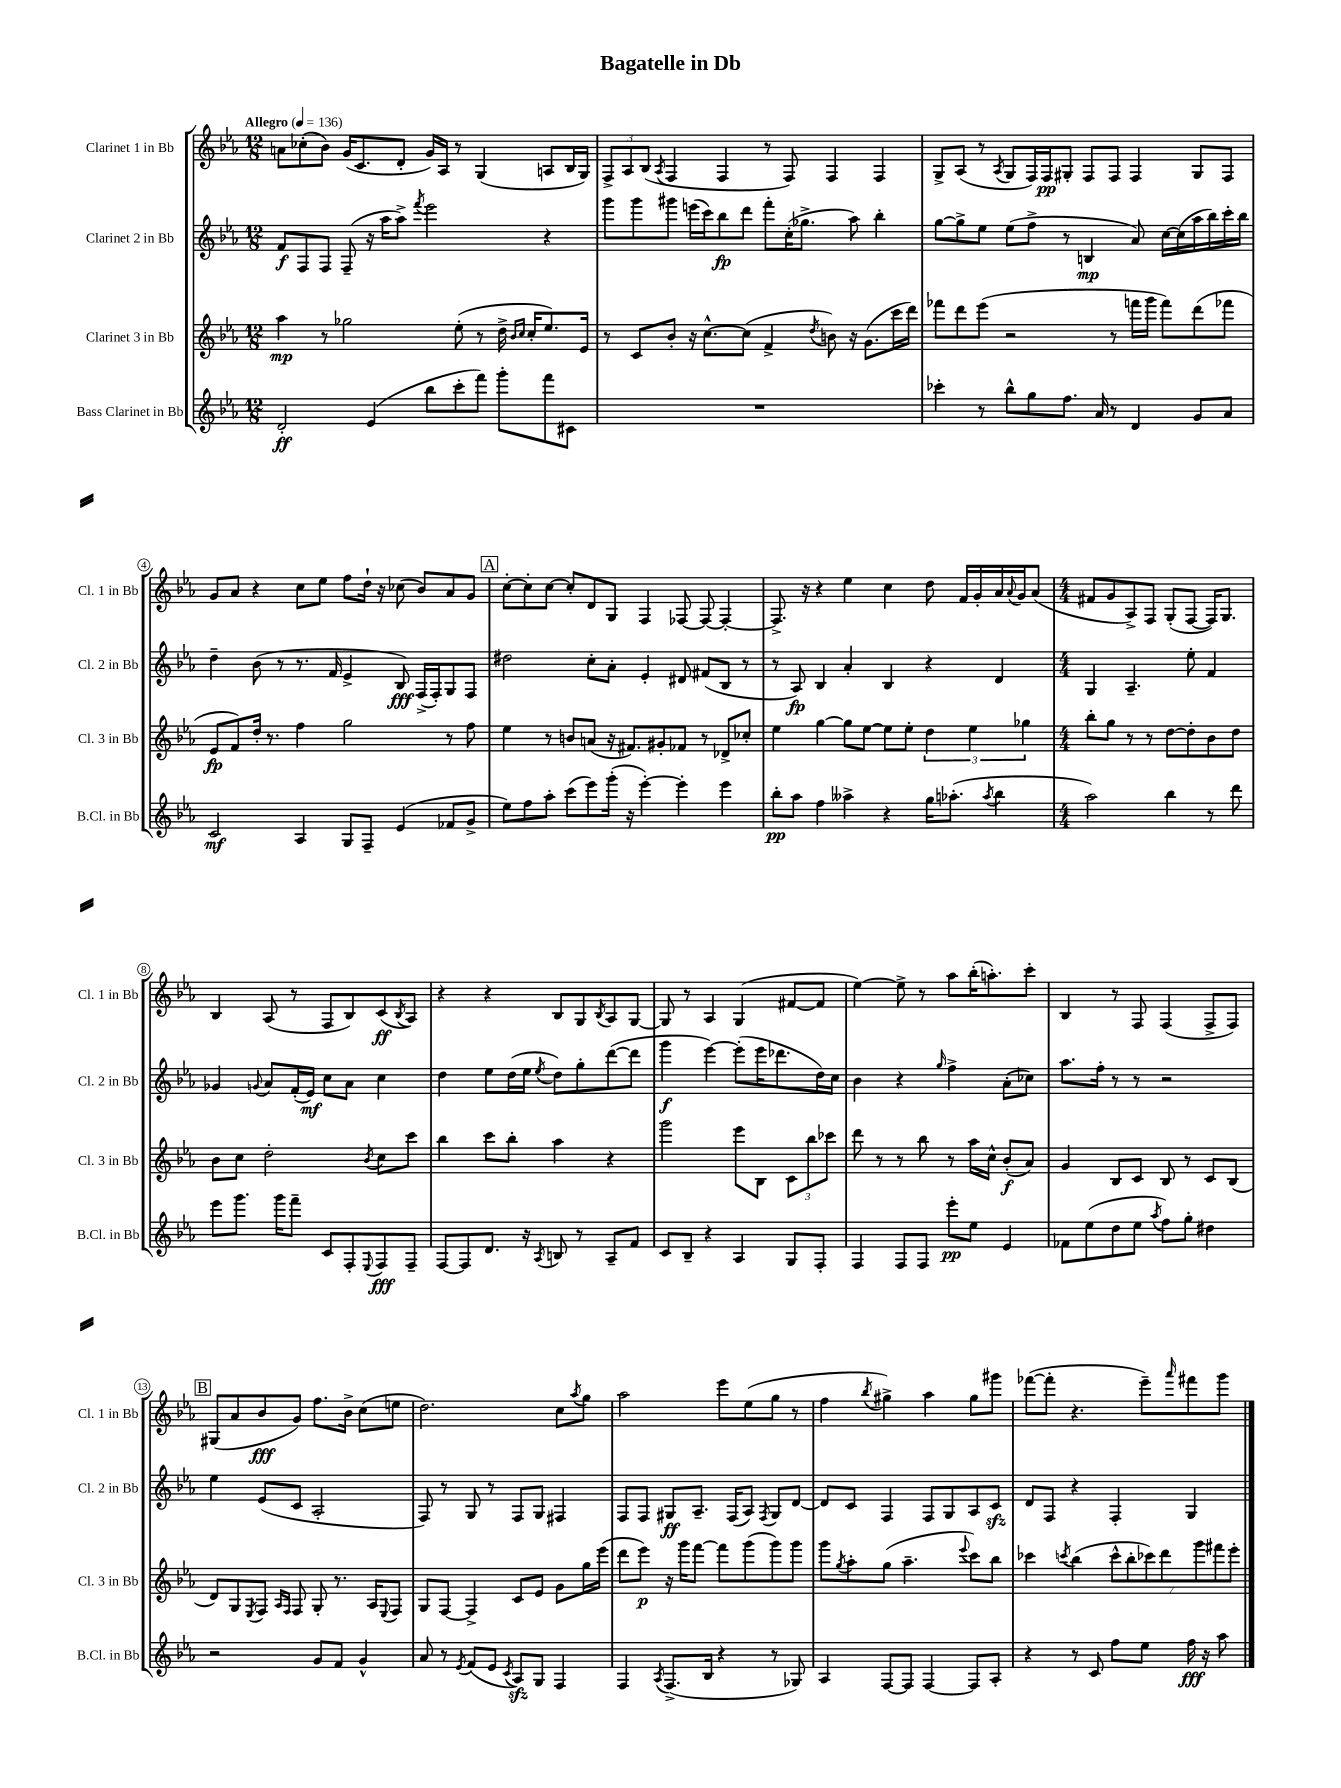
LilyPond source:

\header { title = "Bagatelle in Db" }
<<
\new StaffGroup <<
\new Staff = "s0" \with { instrumentName = "Clarinet 1 in Bb" shortInstrumentName = "Cl. 1 in Bb" } {
    \clef treble \key ees \major \numericTimeSignature \time 12/8 \tempo "Allegro" 4 = 136
    a'8 ces''8-.( bes'8) g'16( c'8. d'8-. g'16) aes16 r8 g4( a8 bes16 g16) |
    \tuplet 3/2 { f8-> aes8 bes8( } \acciaccatura { aes8 } f4 f4 r8 f8) f4 f4 |
    g8-> aes8( r8 \acciaccatura { aes8 } g8 f16) f16\pp gis8-. f8 f8 f4 gis8 f8 |
    g'8 aes'8 r4 c''8 ees''8 f''8 d''16-! r16 ces''8( bes'8) aes'8 g'8 |
    \mark \markup { \box "A" } c''8~-. c''8-. c''8~ c''8-. d'8 g8 f4 fes8~ fes8~ fes4~-. |
    fes8.-> r16 r4 ees''4 c''4 d''8 f'16 g'16-. aes'16 \appoggiatura { aes'8 } g'16 aes'8( |
    \numericTimeSignature \time 4/4 fis'8 g'8 aes8->) f8 g8-.( f8~ f16) g8. |
    bes4 aes8( r8 f8 bes8) c'8\ff( \acciaccatura { bes8 } aes8) |
    r4 r4 bes8 g8 \acciaccatura { bes8 } aes8 g8~ |
    g8 r8 aes4 g4( fis'8~ fis'8 |
    ees''4~) ees''8-> r8 aes''8 bes''16-.( a''8.-.) c'''8-. |
    bes4 r8 f8 f4( f8-> f8) |
    \mark \markup { \box "B" } gis8( aes'8 bes'8\fff g'8) f''8. bes'16-> c''8( e''8 |
    d''2.) c''8 \acciaccatura { aes''8 } g''8 |
    aes''2 ees'''8 ees''8( g''8 r8 |
    f''4 \acciaccatura { bes''8 } gis''4->) aes''4 gis''8 gis'''8 |
    fes'''8~( fes'''8-. r4. ees'''8--) \grace { aes'''16 } fis'''8 g'''8 \bar "|." |
}
\new Staff = "s1" \with { instrumentName = "Clarinet 2 in Bb" shortInstrumentName = "Cl. 2 in Bb" } {
    \clef treble \key ees \major \numericTimeSignature \time 12/8
    f'8\f f8 f8 f8--( r16 aes''16 aes''8->) \acciaccatura { f'''8 } ees'''2 r4 |
    g'''8 g'''8 gis'''8 e'''16( c'''16) bes''8\fp d'''8 f'''8-. c''16-.( ges''8.-> aes''8) bes''4-. |
    g''8~ g''8-> ees''8 ees''8( f''8-> r8 b4\mp aes'8) c''16~ c''16( aes''16 bes''16) c'''16-. bes''16 |
    d''4-- bes'8( r8 r8. f'16 ees'4-> bes8\fff) f16->( f16-.) g8 f8 |
    \mark \markup { \box "A" } dis''2 c''8-. aes'8-. ees'4-. dis'8 fis'8( bes8 r8 |
    r8 aes8\fp) bes4 aes'4-. bes4 r4 d'4 |
    \numericTimeSignature \time 4/4 g4 aes4.-- ees''8-. f'4 |
    ges'4 \appoggiatura { g'8 } aes'8 f'16-.( ees'16\mf) c''8 aes'8 c''4 |
    d''4 ees''8 d''16( ees''16 \acciaccatura { ees''8 } d''8) g''8-. d'''8~( d'''8 |
    g'''4\f ees'''4~) ees'''8-.( ees'''16 des'''8. d''16) c''16 |
    bes'4 r4 \grace { g''16 } f''4-> aes'8-.( ces''8) |
    aes''8. f''16-. r8 r8 r2 |
    \mark \markup { \box "B" } ees''4 ees'8( c'8 aes2-. |
    f8) r8 g8 r8 f8 g8 fis4 |
    f8 f8 gis8\ff aes8.-- f16( aes8) \acciaccatura { f8 } gis8 d'8~ |
    d'8 c'8 f4 f8 g8 aes8 c'8\sfz |
    d'8 f8 r4 f4-. g4 \bar "|." |
}
\new Staff = "s2" \with { instrumentName = "Clarinet 3 in Bb" shortInstrumentName = "Cl. 3 in Bb" } {
    \clef treble \key ees \major \numericTimeSignature \time 12/8
    aes''4\mp r8 ges''2 ees''8-.( r8 d''16-> \grace { bes'16 c''16 } c''16-. ees''8.) ees'16 |
    r8 c'8 bes'8-. r16 c''8.~-^ c''8( f'4-> \acciaccatura { d''8 } b'8) r16 g'8.( c'''16 d'''16) |
    fes'''8 d'''8 ees'''8( r2 r8 f'''16 g'''16 f'''8) d'''8( fes'''8 |
    ees'8\fp f'8) d''16-. r8. f''4 g''2 r8 f''8 |
    \mark \markup { \box "A" } ees''4 r8 b'8 a'8( r16 fis'8.) gis'8-. fes'8 r8 des'8-> ces''8-. |
    ees''4 g''4~ g''8 ees''8~ ees''8 ees''8-. \tuplet 3/2 { d''4 ees''4 ges''4 } |
    \numericTimeSignature \time 4/4 bes''8-. g''8 r8 r8 d''8~ d''8-. bes'8 d''8 |
    bes'8 c''8 d''2-. \acciaccatura { bes'8 } c''8 c'''8 |
    bes''4 c'''8 bes''8-. aes''4 r4 |
    g'''2 ees'''8 bes8 \tuplet 3/2 { c'8 bes''8 ces'''8 } |
    d'''8 r8 r8 bes''8 r8 aes''16 c''16-^ bes'8-.\f( aes'8) |
    g'4 bes8 c'8 bes8 r8 c'8 bes8( |
    \mark \markup { \box "B" } d'8) g8 \acciaccatura { ees8 } f8 \grace { aes16 f16 } f8 g8-. r8. aes16 \appoggiatura { ees8 } f8 |
    g8 f8~ f4-> c'8 ees'8 g'8 g''16 ees'''16( |
    d'''8 ees'''8\p) r16 g'''16 f'''8~ f'''8 g'''8( g'''8) g'''8 |
    g'''8 \acciaccatura { g''8 } aes''8-. g''8( aes''4.-- \appoggiatura { ees'''8 } c'''8) bes''8 |
    ces'''4 \acciaccatura { c'''8 } bes''4( \tuplet 7/4 { c'''8-^ bes''8-. ces'''8) d'''8 g'''8 fis'''8 ees'''8-. } \bar "|." |
}
\new Staff = "s3" \with { instrumentName = "Bass Clarinet in Bb" shortInstrumentName = "B.Cl. in Bb" } {
    \clef treble \key ees \major \numericTimeSignature \time 12/8
    d'2-.\ff ees'4( bes''8 c'''8-. f'''8) g'''8-. f'''8 cis'8 |
    R1. |
    ces'''4-. r8 bes''8-^ g''8 f''8. aes'16 r8 d'4 g'8 aes'8 |
    c'2\mf aes4 g8 f8-- ees'4( fes'8 g'8-> |
    \mark \markup { \box "A" } ees''8) f''8 aes''8-. c'''8( ees'''8) g'''16-.( r16 ees'''4~-.) ees'''4-. ees'''4 |
    bes''8-.\pp aes''8 f''4 aeses''4-> r4 g''16 aes''8.-.( \acciaccatura { aes''8 } bes''4 |
    \numericTimeSignature \time 4/4 aes''2) bes''4 r8 d'''8 |
    ees'''8 g'''8. g'''16 f'''8-- c'8 f8-. \appoggiatura { ees8 } f8\fff f8-- |
    f8~ f8 d'8. r16 \acciaccatura { aes8 } b8 r8 aes8-- f'8 |
    c'8 bes8-- r4 aes4 g8 f8-. |
    f4 f8 f8 ees'''8-.\pp ees''8 ees'4 |
    fes'8 ees''8( d''8 ees''8 \acciaccatura { aes''8 } f''8) g''8-. dis''4 |
    \mark \markup { \box "B" } r2 g'8 f'8 g'4-^ |
    aes'8 r8 \acciaccatura { ees'8 } f'8( ees'8 \acciaccatura { c'8 } aes8\sfz) g8 f4 |
    f4 \acciaccatura { aes8 } f8.->( bes16 r4 r8 ges8) |
    aes4 f8~ f8 f4~ f8 aes8-. |
    r4 r8 c'8 f''8 ees''8 f''16\fff r16 aes''8 \bar "|." |
}
>>
>>
\layout { \context { \Score \override BarNumber.stencil = #(make-stencil-circler 0.1 0.3 ly:text-interface::print) } }
